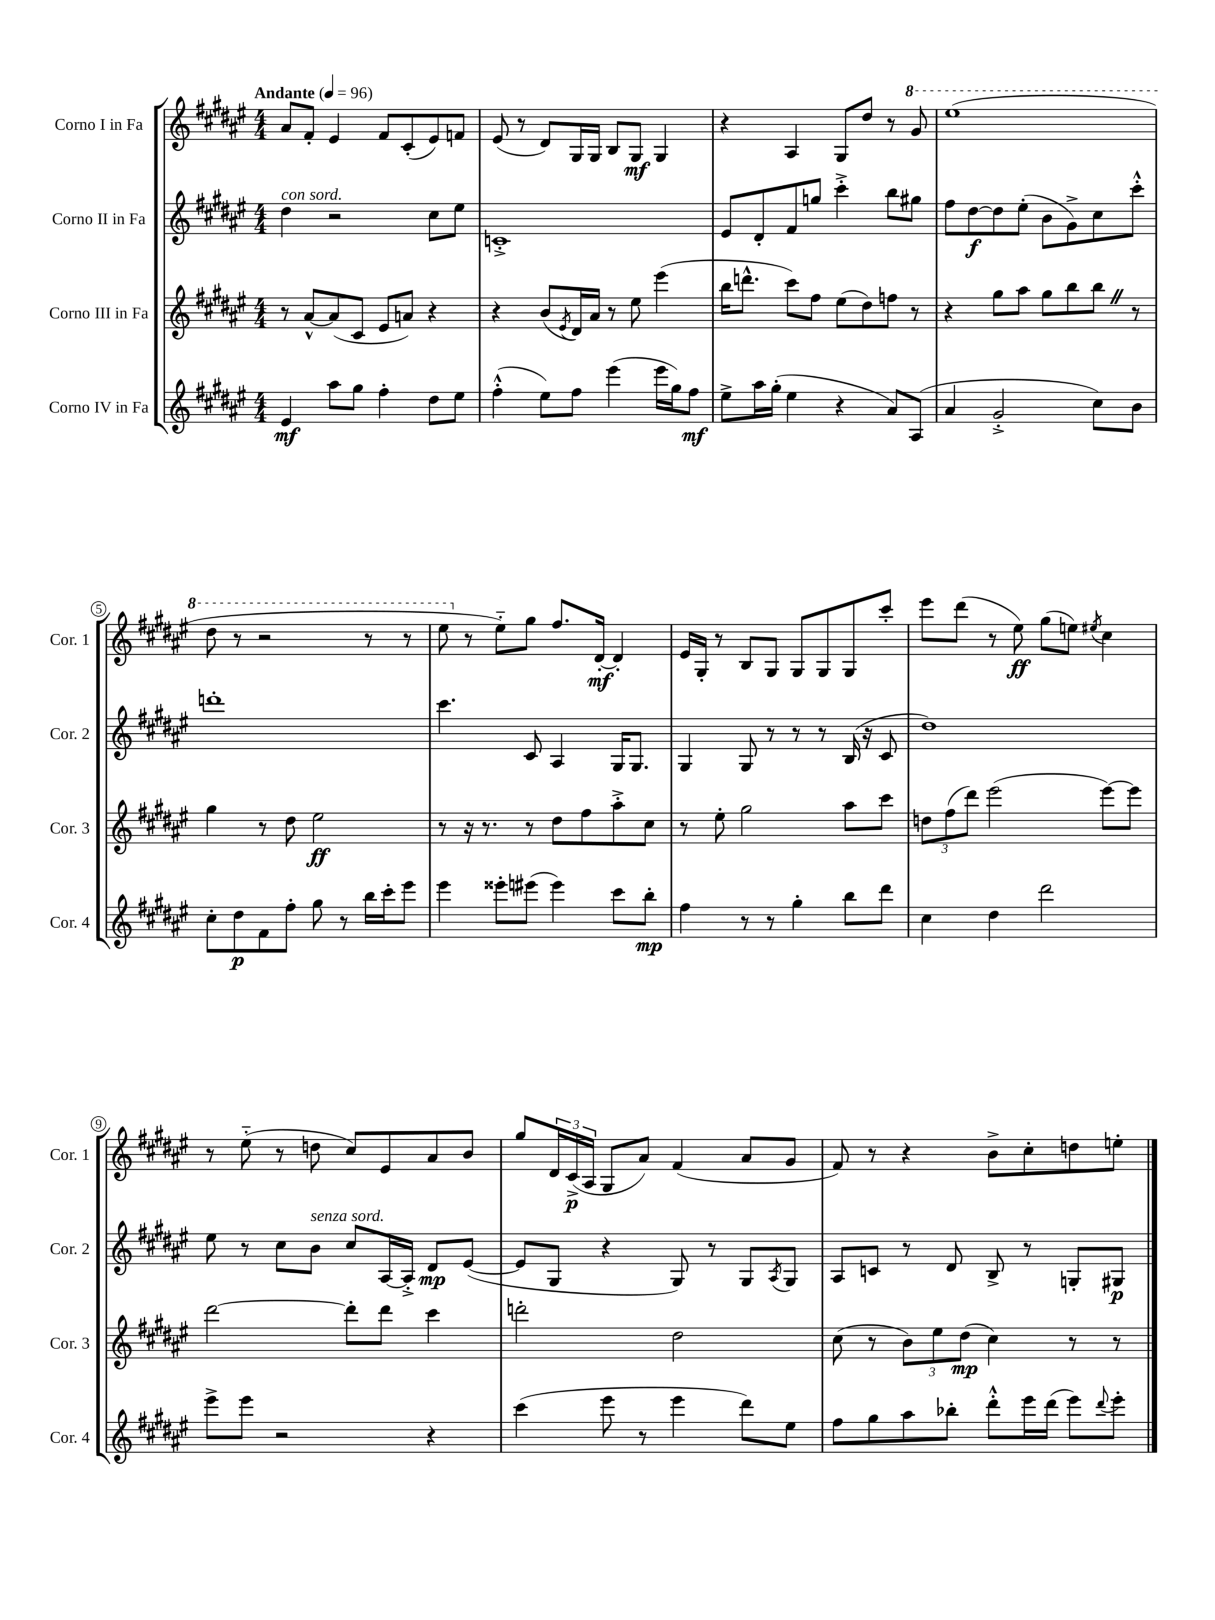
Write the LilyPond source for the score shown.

<<
\new StaffGroup <<
\new Staff = "s0" \with { instrumentName = "Corno I in Fa" shortInstrumentName = "Cor. 1" } {
    \clef treble \key fis \major \numericTimeSignature \time 4/4 \tempo "Andante" 4 = 96
    ais'8 fis'8-. eis'4 fis'8 cis'8-.( eis'8) f'8 |
    eis'8( r8 dis'8) gis16 gis16 b8 gis8\mf gis4 |
    r4 ais4 gis8 dis''8 r8 \ottava #1 gis''8 |
    eis'''1( |
    dis'''8 r8 r2 r8 r8 |
    eis'''8 \ottava #0 r8 eis''8-_) gis''8 fis''8. dis'16~-.\mf dis'4-. |
    eis'16 gis16-. r8 b8 gis8 gis8 gis8 gis8 cis'''8-. |
    eis'''8 dis'''8( r8 eis''8\ff) gis''8( e''8) \acciaccatura { eis''8 } cis''4 |
    r8 eis''8-_( r8 d''8 cis''8) eis'8 ais'8 b'8 |
    gis''8 \tuplet 3/2 { dis'16 cis'16->\p( ais16 } gis8 ais'8) fis'4( ais'8 gis'8 |
    fis'8) r8 r4 b'8-> cis''8-. d''8 e''8-. \bar "|." |
}
\new Staff = "s1" \with { instrumentName = "Corno II in Fa" shortInstrumentName = "Cor. 2" } {
    \clef treble \key fis \major \numericTimeSignature \time 4/4
    dis''4^\markup { \italic "con sord." } r2 cis''8 eis''8 |
    c'1-.-> |
    eis'8 dis'8-. fis'8 g''8 cis'''4-.-> b''8 gis''8 |
    fis''8 dis''8~\f dis''8 eis''8-.( b'8 gis'8->) cis''8 cis'''8-.-^ |
    d'''1-. |
    cis'''4. cis'8 ais4 gis16 gis8. |
    gis4 gis8 r8 r8 r8 b16( r16 cis'8 |
    dis''1) |
    eis''8 r8 cis''8 b'8^\markup { \italic "senza sord." } cis''8 ais16~ ais16-.-> dis'8\mp eis'8~( |
    eis'8 gis8 r4 gis8) r8 gis8 \acciaccatura { ais8 } gis8 |
    ais8 c'8 r8 dis'8 b8-> r8 g8-. gis8\p \bar "|." |
}
\new Staff = "s2" \with { instrumentName = "Corno III in Fa" shortInstrumentName = "Cor. 3" } {
    \clef treble \key fis \major \numericTimeSignature \time 4/4
    r8 ais'8~-^ ais'8( cis'8 eis'8 a'8) r4 |
    r4 b'8( \acciaccatura { eis'8 } dis'16) ais'16 r8 eis''8 eis'''4( |
    b''16 d'''8.-^ cis'''8) fis''8 eis''8( dis''8) f''8 r8 |
    r4 gis''8 ais''8 gis''8 b''8 b''8 \once \override BreathingSign.text = \markup { \musicglyph "scripts.caesura.straight" } \breathe r8 |
    gis''4 r8 dis''8 eis''2\ff |
    r8 r16 r8. r8 dis''8 fis''8 ais''8-.-> cis''8 |
    r8 eis''8-. gis''2 ais''8 cis'''8 |
    \tuplet 3/2 { d''8 fis''8( dis'''8) } eis'''2( eis'''8~) eis'''8 |
    dis'''2~ dis'''8-. dis'''8 cis'''4 |
    d'''2-. dis''2 |
    cis''8( r8 \tuplet 3/2 { b'8) eis''8 dis''8\mp( } cis''4) r8 r8 \bar "|." |
}
\new Staff = "s3" \with { instrumentName = "Corno IV in Fa" shortInstrumentName = "Cor. 4" } {
    \clef treble \key fis \major \numericTimeSignature \time 4/4
    eis'4\mf ais''8 gis''8 fis''4-. dis''8 eis''8 |
    fis''4-.-^( eis''8) fis''8 eis'''4( eis'''16 gis''16) fis''8\mf |
    eis''8-> ais''16 gis''16-.( eis''4 r4 ais'8) ais8( |
    ais'4 gis'2-.-> cis''8) b'8 |
    cis''8-. dis''8\p fis'8 fis''8-. gis''8 r8 b''16 cis'''16-. eis'''8 |
    eis'''4 eisis'''8-. eis'''8( eis'''4) cis'''8 b''8-.\mp |
    fis''4 r8 r8 gis''4-. b''8 dis'''8 |
    cis''4 dis''4 dis'''2 |
    eis'''8-> eis'''8 r2 r4 |
    cis'''4( eis'''8 r8 eis'''4 dis'''8) eis''8 |
    fis''8 gis''8 ais''8 bes''8-. dis'''8-.-^ eis'''16 dis'''16( eis'''8) \appoggiatura { dis'''8 } eis'''8-. \bar "|." |
}
>>
>>
\layout { \context { \Score \override BarNumber.stencil = #(make-stencil-circler 0.1 0.3 ly:text-interface::print) } }
